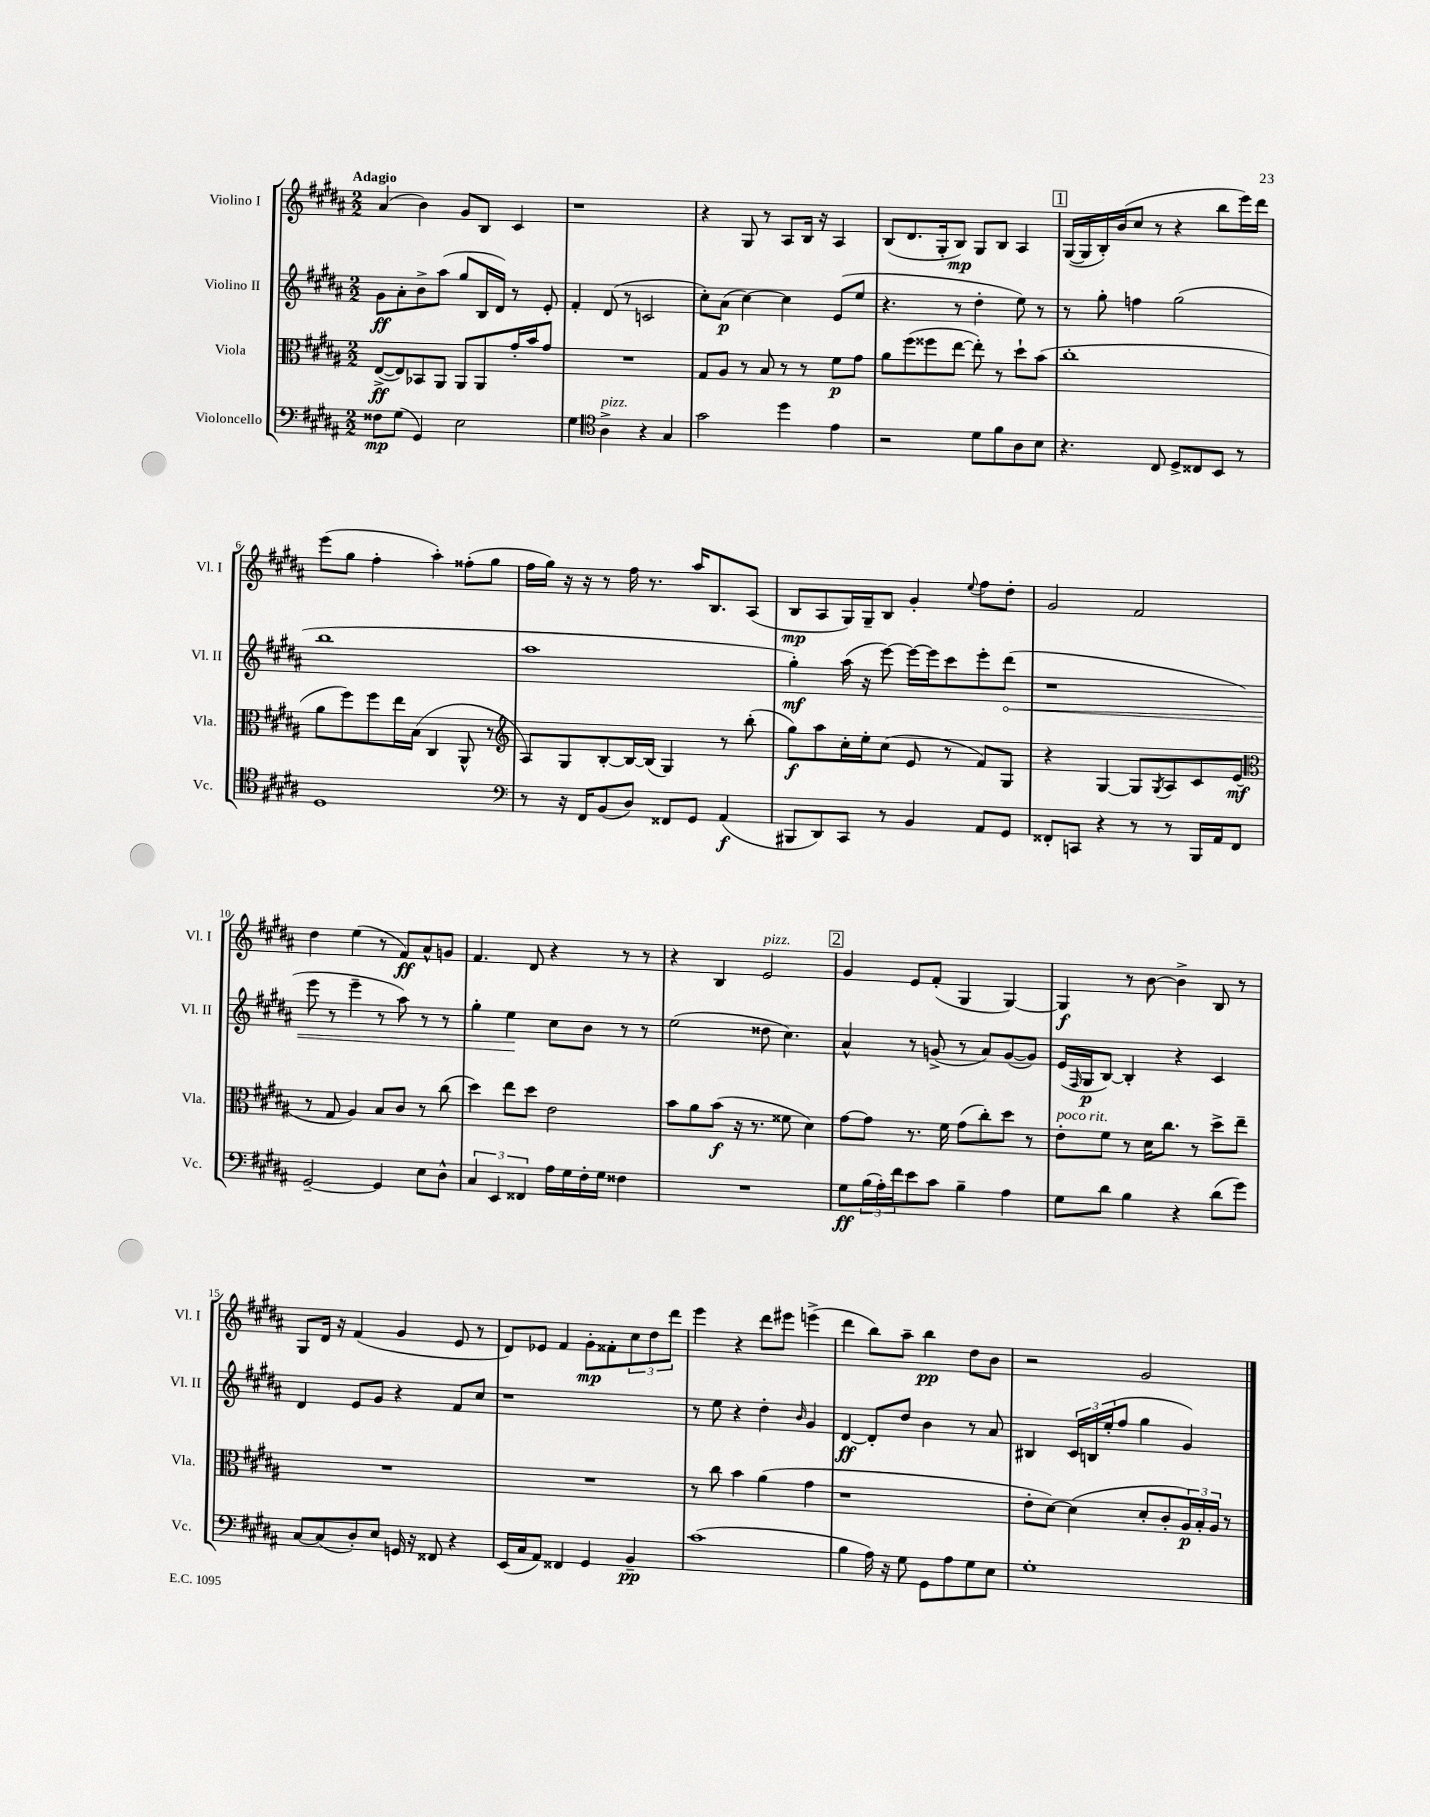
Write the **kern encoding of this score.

**kern	**kern	**kern	**kern
*staff4	*staff3	*staff2	*staff1
*clefF4	*clefC3	*clefG2	*clefG2
*k[f#c#g#d#a#]	*k[f#c#g#d#a#]	*k[f#c#g#d#a#]	*k[f#c#g#d#a#]
*M2/2	*M2/2	*M2/2	*M2/2
8F##	([8E^	8g#	(4a#
(8G#	8E])	8a#'	.
4GG#)	8BB-	8b^	4b)
.	8AA#	(8aa#	.
2E	8AA#	8gg#	8g#
.	8AA#	16B	8B
.	.	16d#)	.
.	16g#'	8r	4c#
.	16b	.	.
.	8g#	8e'	.
=	=	=	=
4G#	1r	4f#'	1r
*clefC4	*	*	*
4A#^	.	(8d#	.
.	.	8r	.
4r	.	2c	.
4G#	.	.	.
=	=	=	=
2g#	8G#	8cc#')	4r
.	8A#	(8a#	.
.	8r	[4cc#)	8G#
.	8B	.	8r
4dd#	8r	4cc#]	8A#
.	8r	.	16B
.	.	.	16r
4e	8f#	(8e	4A#
.	8g#	8ee	.
=	=	=	=
2r	8a#	4.r	(8B
.	(8ff#	.	8.d#
.	8ff##	.	.
.	.	.	16G#'
.	[8ee	8r	8B)
8d#	8ee'])	4dd#'	8G#
8f#	8r	.	8B
8A#	8dd#`	8ee)	4A#
8B	(8b	8r	.
=	=	=	=
4.r	1cc#'	8r	([16G#
.	.	.	16G#]
.	.	8gg#'	16B')
.	.	.	(16b
.	.	4ff	8cc#
8C#	.	.	8r
8D#^	.	(2gg#	4r
8C##	.	.	.
8BB	.	.	8bb
8r	.	.	16eee)
.	.	.	16ddd#
=	=	=	=
1D#	8a#	1bb	(8eee
.	8ff#)	.	8gg#
.	8ff#	.	4ff#'
.	16ee	.	.
.	(16B	.	.
.	4C#	.	4aa#')
.	8AA#^^	.	(8ff##'
.	8r	.	8gg#
=	=	=	=
*clefF4	*clefG2	*	*
8r	8A#)	1aa#	16ff#
.	.	.	16gg#)
16r	8G#	.	16r
16FF#	.	.	16r
(8BB	[8B'	.	8r
8D#)	16B_	.	16ff#
.	(16B]	.	8.r
8FF##	4G#)	.	.
8GG#	.	.	16aa#
.	.	.	8.B
(4AA#	8r	.	.
.	(8bb'	.	(8A#
=	=	=	=
8BBB#	8gg#)	4gg#')	8B
8DD#)	8aa#	.	8A#
8CC#	16cc#'	(16aa#	16G#)
.	16ee'	16r	16G#~
8r	(8cc#	[8eee)	8B
4BB	8e	16eee_	4g#'
.	.	16eee]	.
.	8r	8ccc#	.
.	.	.	8qqee
8AA#	8f#)	8eee'	8ff#
8GG#	8G#	(8ddd#	8dd#'
=	=	=	=
8FF##'	4r	1r	2g#
8CC	.	.	.
4r	[4G#	.	.
8r	8G#]	.	2f#
.	8qG#	.	.
8r	8A#	.	.
16BBB	8c#	.	.
16AA#	.	.	.
8FF##	(8e	.	.
=	=	=	=
*	*clefC3	*	*
[2GG#~	8r	8eee	4dd#
.	8G#	8r	.
.	4A#)	4eee~	(4ee
4GG#]	8B	8r	8r
.	8c#	8aa#)	8f#)
8E	8r	8r	8a#^^
8D#^^	(8cc#	8r	8g
=	=	=	=
6C#	4dd#)	4gg#'	4.f#
6EE	.	.	.
.	8ee	4ee	.
6FF##	.	.	.
.	8dd#	.	8d#
16A#	2e	8cc#	4r
16G#	.	.	.
16F#'	.	8b	.
16G#	.	.	.
4F##	.	8r	8r
.	.	8r	8r
=	=	=	=
1r	8b	(2ee	4r
.	8a#	.	.
.	(8b	.	4B
.	16r	.	.
.	8.r	.	.
.	.	8dd##	2e
.	8f##	4.cc#)	.
.	4d#)	.	.
=	=	=	=
8G#	[8g#	4a#^^	4g#
(24B	8g#]	.	.
24A#')	.	.	.
24f#	.	.	.
8e	8.r	8r	8e
8c#	.	(8g^	(8f#'
.	16f#	.	.
4B~	(8g#	8r	4G#
.	8cc#')	8a#)	.
4A#	8dd#	([8g	[4G#)
.	8r	8g])	.
=	=	=	=
8G#	8e'	(16e	4G#]
.	.	16qqF#	.
.	.	16G#	.
8d#	8f#	[8B)	.
4B	8r	4B']	8r
.	16d#	.	[8b
.	8.cc#	.	.
4r	.	4r	4b^]
.	8r	.	.
(8d#	8dd#^	4c#	8B
8g#)	8ee~	.	8r
=	=	=	=
[8C#	1r	4d#	8G#
(8C#]	.	.	16d#
.	.	.	16r
8D#')	.	8e	(4f#
8E	.	8g#	.
16GG	.	4r	4g#
16r	.	.	.
8FF##	.	.	.
4r	.	8f#	8e
.	.	8cc#	8r
=	=	=	=
(16EE	1r	1r	8d#)
16C#	.	.	.
8AA#)	.	.	8e-
4FF##	.	.	4f#
4GG#	.	.	8g#'
.	.	.	8f##'
4BB~	.	.	12cc#
.	.	.	12dd#
.	.	.	12ddd#
=	=	=	=
(1c#	8r	8r	4eee
.	8cc#	8ee	.
.	4b	4r	4r
.	(4a#	4dd#'	8ddd#
.	.	.	8eee#
.	.	16qqb	.
.	4g#	4g#	(4eee^
=	=	=	=
4B	1r	[4d#	4ddd#
16A#)	.	8d#']	8bb)
16r	.	.	.
8G#	.	8dd#	8aa#~
8GG#	.	4b	4bb
8A#	.	.	.
8G#	.	8r	8dd#
8E	.	8a#	8b
=	=	=	=
1G#'	8e'	4B#	2r
.	[8d#)	.	.
.	(4d#]	24c#	.
.	.	24B	.
.	.	(24ee'	.
.	.	8ff#	.
.	8d#'	4gg#	2g#
.	8c#'	.	.
.	24A#)	4g#)	.
.	24B'	.	.
.	24A#	.	.
.	8r	.	.
==	==	==	==
*-	*-	*-	*-
